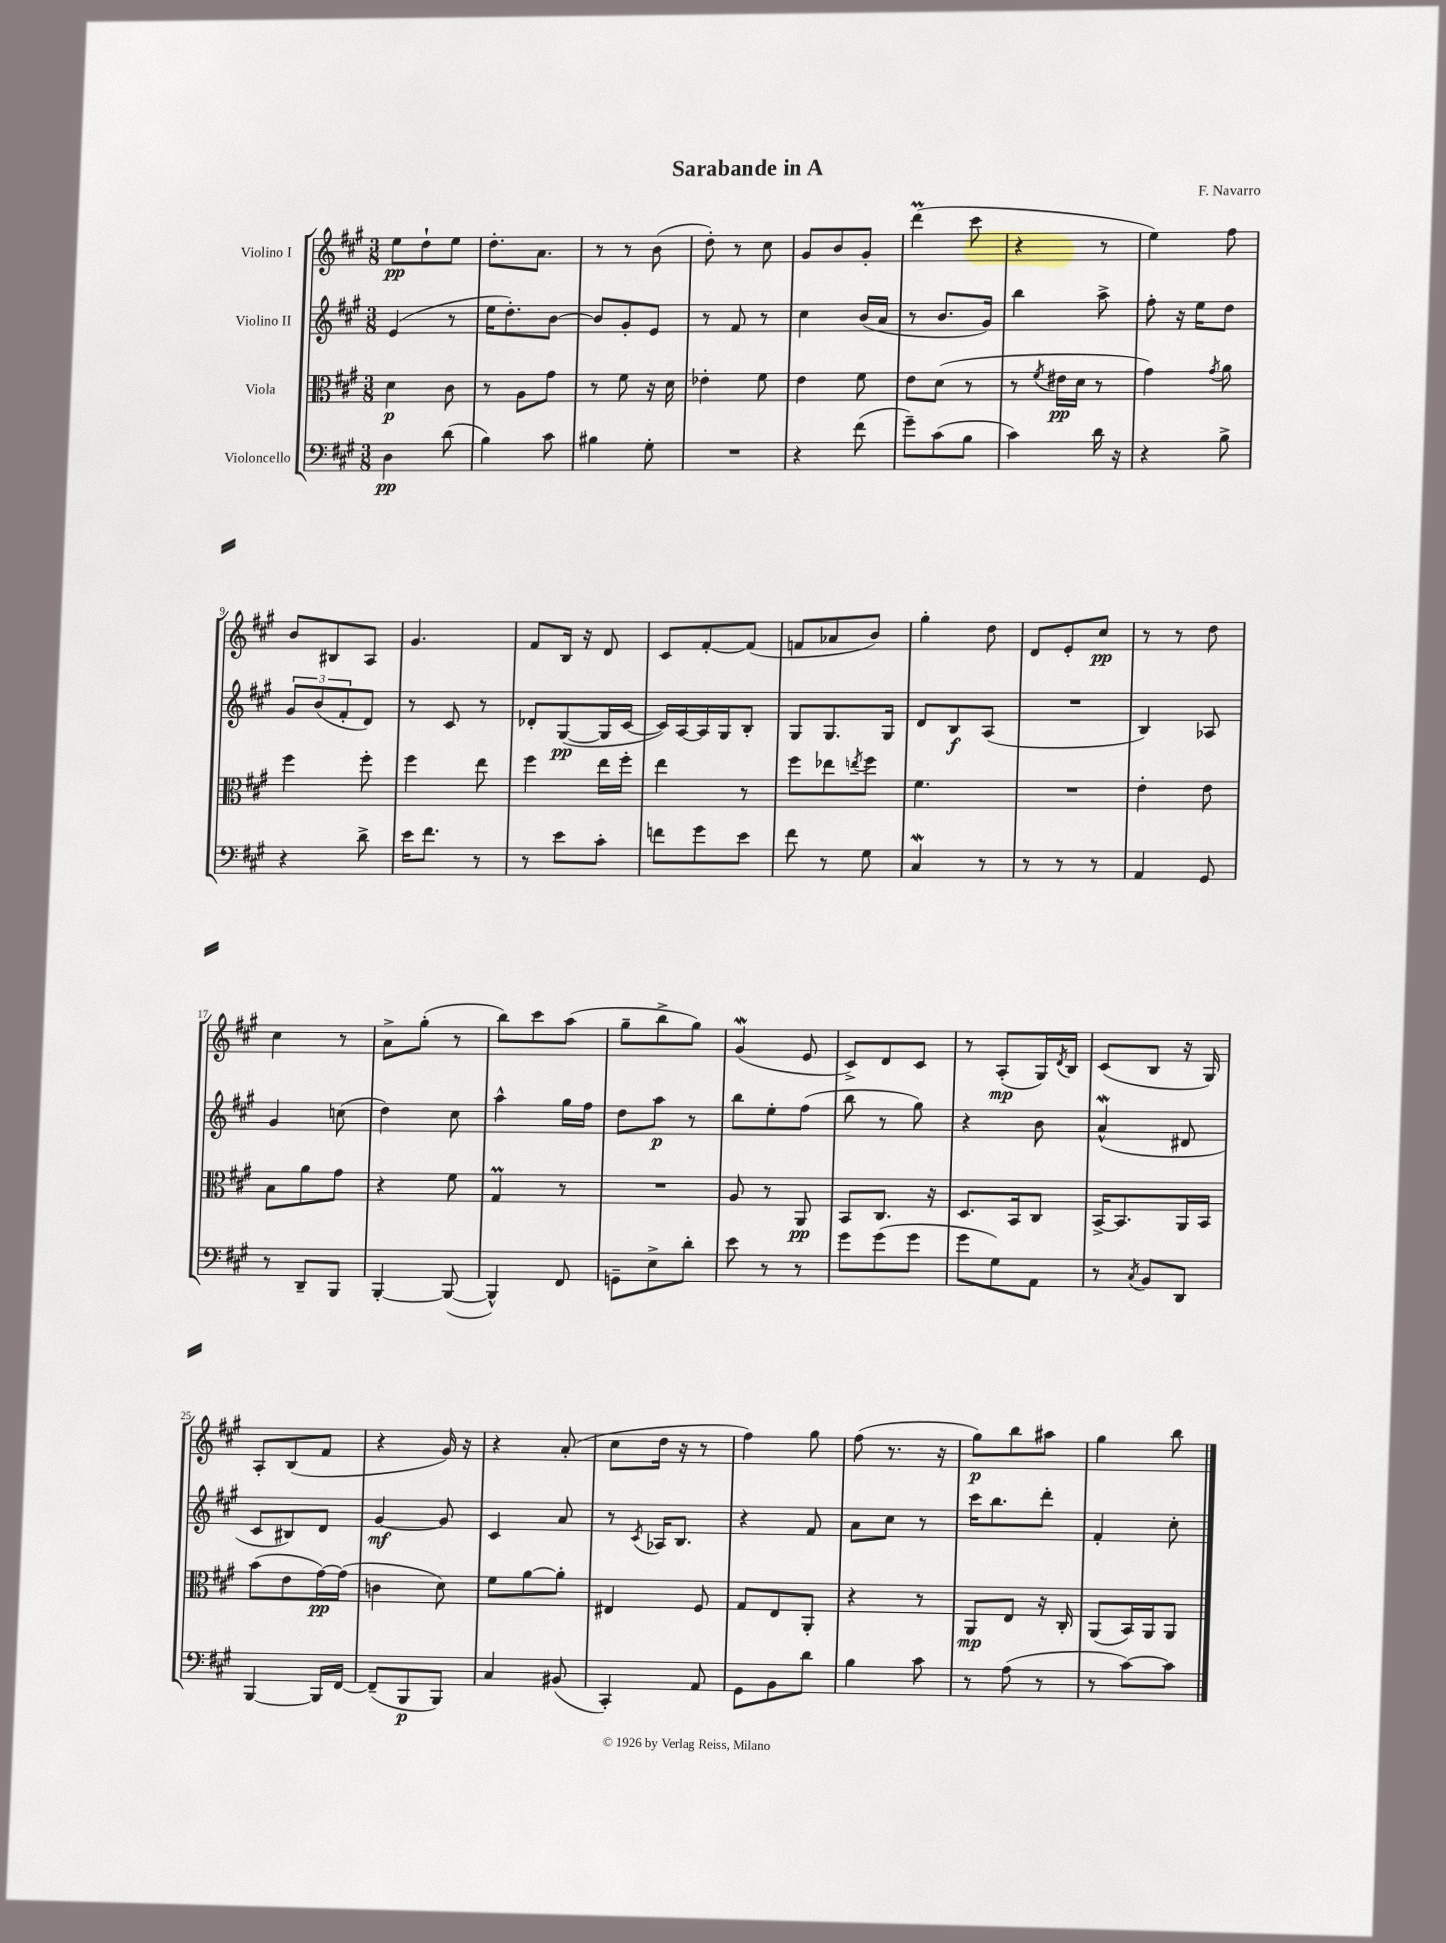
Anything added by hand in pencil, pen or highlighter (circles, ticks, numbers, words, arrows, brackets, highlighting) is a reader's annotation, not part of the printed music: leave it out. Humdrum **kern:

**kern	**dynam	**kern	**dynam	**kern	**dynam	**kern	**dynam
*part4	*part4	*part3	*part3	*part2	*part2	*part1	*part1
*staff4	*staff4	*staff3	*staff3	*staff2	*staff2	*staff1	*staff1
*I"Violoncello	*	*I"Viola	*	*I"Violino II	*	*I"Violino I	*
*clefF4	*	*clefC3	*	*clefG2	*	*clefG2	*
*k[f#c#g#]	*	*k[f#c#g#]	*	*k[f#c#g#]	*	*k[f#c#g#]	*
*M3/8	*	*M3/8	*	*M3/8	*	*M3/8	*
=1	=1	=1	=1	=1	=1	=1	=1
4D\	pp	4d\	p	(4e/	.	8ee\L	pp
.	.	.	.	.	.	8dd`\	.
(8d\	.	8c#\	.	8r	.	8ee\J	.
=2	=2	=2	=2	=2	=2	=2	=2
4B\)	.	8r	.	16ee\KL	.	8.dd'\L	.
.	.	.	.	8.dd'\)	.	.	.
.	.	8A\L	.	.	.	.	.
.	.	.	.	.	.	8.a\J	.
8c#\	.	8g#\J	.	[8b\J	.	.	.
=3	=3	=3	=3	=3	=3	=3	=3
4B#X\	.	8r	.	8b/L]	.	8r	.
.	.	8f#\	.	8g#'/	.	8r	.
8G#'\	.	16r	.	8e/J	.	(8b\	.
.	.	16d\	.	.	.	.	.
=4	=4	=4	=4	=4	=4	=4	=4
4.r	.	4e-X'\	.	8r	.	8dd'\)	.
.	.	.	.	8f#/	.	8r	.
.	.	8f#\	.	8r	.	8cc#\	.
=5	=5	=5	=5	=5	=5	=5	=5
4r	.	4e\	.	4cc#\	.	8g#/L	.
.	.	.	.	.	.	8b/	.
(8f#\	.	8f#\	.	(16b/LL	.	8g#'/J	.
.	.	.	.	16a/JJ	.	.	.
=6	=6	=6	=6	=6	=6	=6	=6
8g#~\L)	.	8e\L	.	8r	.	(4dddM\	.
(8c#\	.	(8d\J	.	8.b/L	.	.	.
8B\J	.	8r	.	.	.	8ccc#\	.
.	.	.	.	16g#/Jk)	.	.	.
=7	=7	=7	=7	=7	=7	=7	=7
4c#\)	.	8r	.	4bb\	.	4r	.
.	.	8qf#/	.	.	.	.	.
.	.	16e#X\LL	pp	.	.	.	.
.	.	16d\JJ	.	.	.	.	.
16d\	.	8r	.	8aa^\	.	8r	.
16r	.	.	.	.	.	.	.
=8	=8	=8	=8	=8	=8	=8	=8
4r	.	4g#\)	.	8ff#'\	.	4ee\)	.
.	.	.	.	16r	.	.	.
.	.	.	.	16ee\KL	.	.	.
.	.	8qg#/	.	.	.	.	.
8B^\	.	8a\	.	8dd\J	.	8ff#\	.
!!LO:LB:g=z
=9	=9	=9	=9	=9	=9	=9	=9
4r	.	4ff#\	.	12g#/L	.	8b/L	.
.	.	.	.	(12b/	.	.	.
.	.	.	.	.	.	8B#X/	.
.	.	.	.	12f#'/	.	.	.
8d^\	.	8ff#'\	.	8d/J)	.	8A/J	.
=10	=10	=10	=10	=10	=10	=10	=10
16e\KL	.	4ff#\	.	8r	.	4.g#/	.
8.f#\J	.	.	.	.	.	.	.
.	.	.	.	8c#/	.	.	.
8r	.	8ee\	.	8r	.	.	.
=11	=11	=11	=11	=11	=11	=11	=11
8r	.	4ff#\	.	8d-X'/L	.	8f#/L	.
8e\L	.	.	.	([8G#/	pp	16B/Jk	.
.	.	.	.	.	.	16r	.
8c#'\J	.	16ee\LL	.	16G#/L]	.	8d/	.
.	.	16ff#'\JJ	.	[16c#/JJ	.	.	.
=12	=12	=12	=12	=12	=12	=12	=12
8fn\L	.	4ee\	.	16c#/LL])	.	8c#/L	.
.	.	.	.	[16A/	.	.	.
8g#\	.	.	.	16A/]	.	[8f#'/	.
.	.	.	.	16G#/J	.	.	.
8e\J	.	8r	.	8B'/J	.	(8f#/J]	.
=13	=13	=13	=13	=13	=13	=13	=13
8f#\	.	8ff#\L	.	8G#/L	.	8fn/L	.
8r	.	8ee-X\	.	8.G#/	.	8a-X/	.
.	.	8qeen/	.	.	.	.	.
8G#\	.	8ff#\J	.	.	.	8b/J)	.
.	.	.	.	16G#/Jk	.	.	.
=14	=14	=14	=14	=14	=14	=14	=14
4C#W/	.	4.f#\	.	8d/L	.	4gg#'\	.
.	.	.	.	8B/	f	.	.
8r	.	.	.	(8A/J	.	8dd\	.
=15	=15	=15	=15	=15	=15	=15	=15
8r	.	4.r	.	4.r	.	8d/L	.
8r	.	.	.	.	.	8e'/	.
8r	.	.	.	.	.	8cc#/J	pp
=16	=16	=16	=16	=16	=16	=16	=16
4AA/	.	4e'\	.	4B/)	.	8r	.
.	.	.	.	.	.	8r	.
8GG#/	.	8e\	.	8A-X/	.	8dd\	.
!!LO:LB:g=z
=17	=17	=17	=17	=17	=17	=17	=17
8r	.	8B\L	.	4g#/	.	4cc#\	.
8DD~/L	.	8a\	.	.	.	.	.
8BBB/J	.	8g#\J	.	(8ccn\	.	8r	.
=18	=18	=18	=18	=18	=18	=18	=18
[4BBB'/	.	4r	.	4dd\)	.	8a^\L	.
.	.	.	.	.	.	(8gg#'\J	.
(8BBB/_	.	8f#\	.	8cc#\	.	8r	.
=19	=19	=19	=19	=19	=19	=19	=19
4BBB^^/])	.	4G#m/	.	4aa^^\	.	8bb\L)	.
.	.	.	.	.	.	8ccc#\	.
8FF#/	.	8r	.	16gg#\LL	.	(8aa\J	.
.	.	.	.	16ff#\JJ	.	.	.
=20	=20	=20	=20	=20	=20	=20	=20
8GGn~\L	.	4.r	.	8dd\L	.	8gg#~\L	.
8E^\	.	.	.	8aa\J	p	8bb^\	.
8d'\J	.	.	.	8r	.	8gg#\J)	.
=21	=21	=21	=21	=21	=21	=21	=21
8e\	.	8A/	.	8bb\L	.	(4g#W/	.
8r	.	8r	.	8ee'\	.	.	.
8r	.	8AA/	pp	(8ff#\J	.	8e/	.
=22	=22	=22	=22	=22	=22	=22	=22
8g#\L	.	8BB/L	.	8bb\	.	8c#^/L)	.
(8g#\	.	8.C#/J	.	8r	.	8d/	.
8g#\J	.	.	.	8gg#\)	.	8c#/J	.
.	.	16r	.	.	.	.	.
=23	=23	=23	=23	=23	=23	=23	=23
8g#\L	.	8.D/L	.	4r	.	8r	.
8G#\)	.	.	.	.	.	(8A'/L	mp
.	.	16BB/k	.	.	.	.	.
8AA\J	.	8C#/J	.	8b\	.	16G#/L)	.
.	.	.	.	.	.	8qd/	.
.	.	.	.	.	.	16B/JJ	.
=24	=24	=24	=24	=24	=24	=24	=24
8r	.	[16BB^/KL	.	(4aw^^/	.	(8c#/L	.
.	.	8.BB/]	.	.	.	.	.
8qC#/	.	.	.	.	.	.	.
8BB/L	.	.	.	.	.	8B/J	.
8DD/J	.	16AA/L	.	8d#X/	.	16r	.
.	.	16BB/JJ	.	.	.	16G#/)	.
!!LO:LB:g=z
=25	=25	=25	=25	=25	=25	=25	=25
[4BBB/	.	(8b\L	.	8c#/L	.	8A'/L	.
.	.	8e\	.	8B#X/)	.	(8B/	.
16BBB/LL]	.	[16g#\L)	pp	8d/J	.	8f#/J	.
[16FF#/JJ	.	(16g#\JJ]	.	.	.	.	.
=26	=26	=26	=26	=26	=26	=26	=26
(8FF#~/L]	.	4cn\	.	[4g#/	mf	4r	.
8BBB/	p	.	.	.	.	.	.
8BBB/J)	.	8d\)	.	8g#/]	.	16g#/)	.
.	.	.	.	.	.	16r	.
=27	=27	=27	=27	=27	=27	=27	=27
4C#/	.	8f#\L	.	4c#/	.	4r	.
.	.	[8a\	.	.	.	.	.
(8BB#X/	.	8a'\J]	.	8a/	.	(8a'/	.
=28	=28	=28	=28	=28	=28	=28	=28
4CC#'/)	.	4E#X/	.	8r	.	8cc#\L	.
.	.	.	.	8qc#/	.	.	.
.	.	.	.	16A-X/KL	.	16dd\Jk	.
.	.	.	.	8.B/J	.	16r	.
8AA/	.	8F#/	.	.	.	8r	.
=29	=29	=29	=29	=29	=29	=29	=29
8GG#\L	.	8G#/L	.	4r	.	4ff#\)	.
8BB\	.	8E/	.	.	.	.	.
8d\J	.	8AA'/J	.	8f#/	.	8gg#\	.
=30	=30	=30	=30	=30	=30	=30	=30
4B\	.	4r	.	8a\L	.	(8ff#\	.
.	.	.	.	8cc#\J	.	8.r	.
8c#\	.	8r	.	8r	.	.	.
.	.	.	.	.	.	16r	.
=31	=31	=31	=31	=31	=31	=31	=31
8r	.	8AA/L	mp	16ccc#\KL	.	8gg#\L)	p
.	.	.	.	8.bb\	.	.	.
(8A\	.	8E/J	.	.	.	8bb\	.
8r	.	16r	.	8ddd'\J	.	8aa#X\J	.
.	.	16C#'/	.	.	.	.	.
=32	=32	=32	=32	=32	=32	=32	=32
8r	.	(8AA/L	.	4f#'/	.	4gg#\	.
[8c#\L)	.	16BB/L)	.	.	.	.	.
.	.	16AA/J	.	.	.	.	.
8c#\J]	.	8AA/J	.	8cc#'\	.	8bb\	.
==	==	==	==	==	==	==	==
*-	*-	*-	*-	*-	*-	*-	*-
